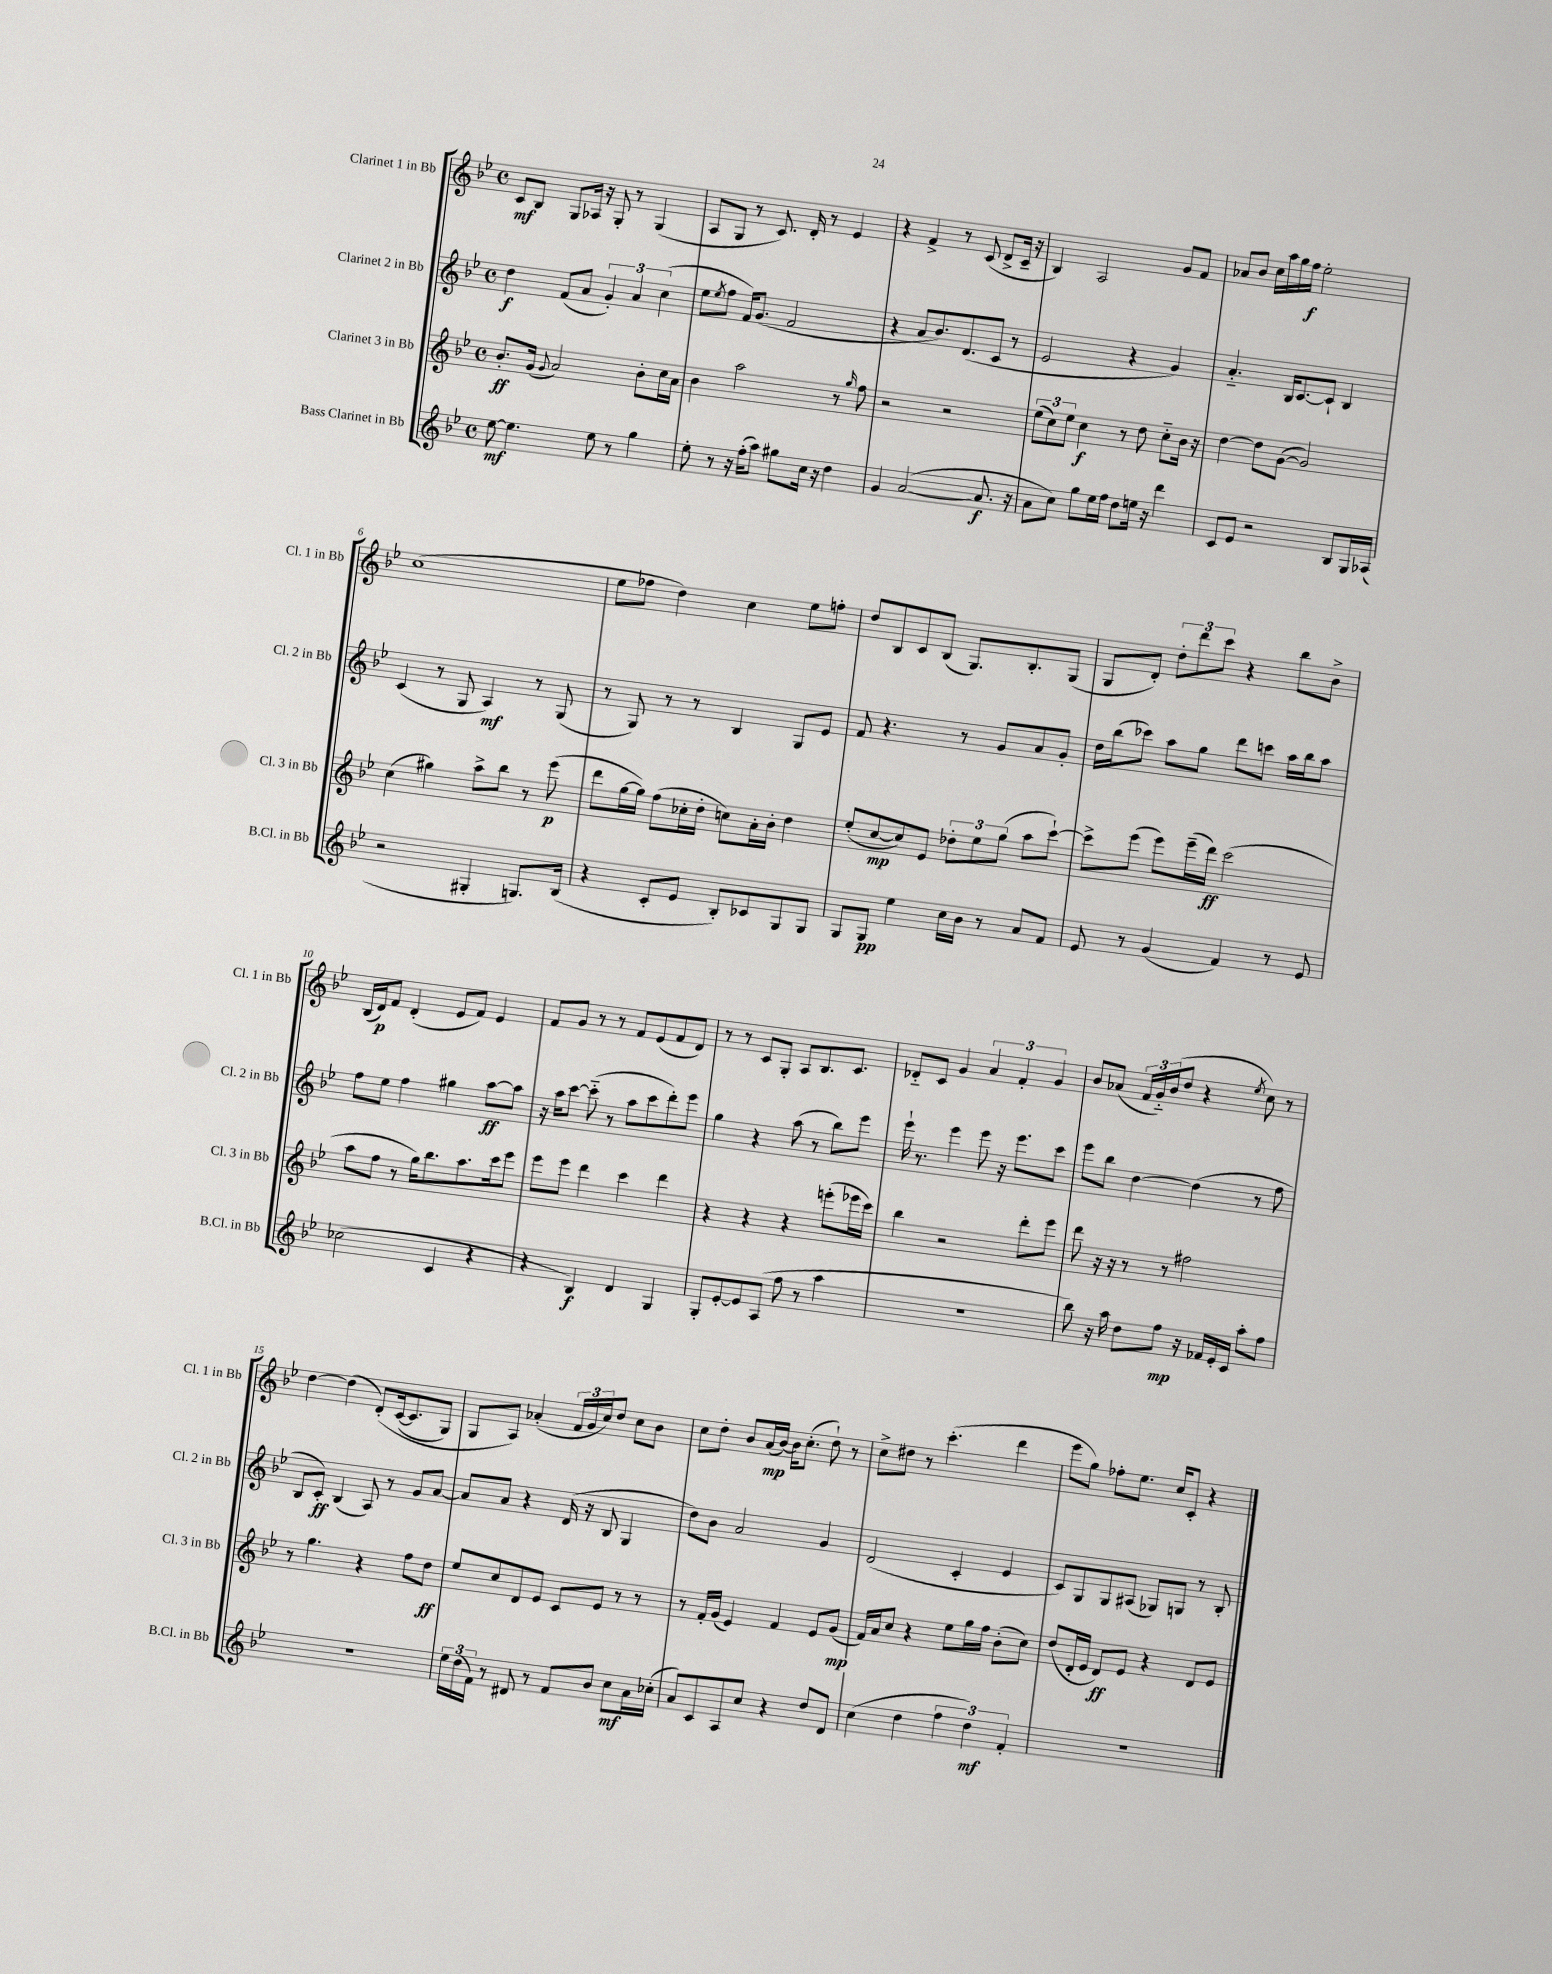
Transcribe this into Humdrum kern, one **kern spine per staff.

**kern	**dynam	**kern	**dynam	**kern	**dynam	**kern	**dynam
*part4	*part4	*part3	*part3	*part2	*part2	*part1	*part1
*staff4	*staff4	*staff3	*staff3	*staff2	*staff2	*staff1	*staff1
*I"Bass Clarinet in Bb	*	*I"Clarinet 3 in Bb	*	*I"Clarinet 2 in Bb	*	*I"Clarinet 1 in Bb	*
*I'B.Cl. in Bb	*	*I'Cl. 3 in Bb	*	*I'Cl. 2 in Bb	*	*I'Cl. 1 in Bb	*
*clefG2	*	*clefG2	*	*clefG2	*	*clefG2	*
*k[b-e-]	*	*k[b-e-]	*	*k[b-e-]	*	*k[b-e-]	*
*M4/4	*	*M4/4	*	*M4/4	*	*M4/4	*
*met(c)	*	*met(c)	*	*met(c)	*	*met(c)	*
=1	=1	=1	=1	=1	=1	=1	=1
[8ee-\	mf	8.b-'/L	ff	4dd\	f	8c/L	mf
4.ee-\]	.	.	.	.	.	8B-/J	.
.	.	(16g/Jk	.	.	.	.	.
.	.	8qqg/	.	.	.	.	.
.	.	2a/)	.	(8f/L	.	8G/L	.
.	.	.	.	8a/J	.	16A-X/Jk	.
.	.	.	.	.	.	16r	.
8ee-\	.	.	.	6g'/)	.	8G'/	.
8r	.	.	.	.	.	8r	.
.	.	.	.	6a/	.	.	.
4gg\	.	8b-'\L	.	.	.	(4G/	.
.	.	.	.	(6cc\	.	.	.
.	.	16cc\L	.	.	.	.	.
.	.	16a\JJ	.	.	.	.	.
=2	=2	=2	=2	=2	=2	=2	=2
8ee-'\	.	4b-\	.	8ee-\L	.	8A/L	.
.	.	.	.	8qee-/	.	.	.
8r	.	.	.	8ff\J	.	8G/J	.
16r	.	2aa\	.	16f/KL)	.	8r	.
(16ff'\KL	.	.	.	(8.g/J	.	.	.
8aa\J)	.	.	.	.	.	8.c/)	.
8gg#X\L	.	.	.	2f/	.	.	.
.	.	.	.	.	.	16d'/	.
16cc\Jk	.	.	.	.	.	8r	.
16r	.	.	.	.	.	.	.
4dd\	.	8r	.	.	.	4e-/	.
.	.	16qqgg/	.	.	.	.	.
.	.	8ff\	.	.	.	.	.
=3	=3	=3	=3	=3	=3	=3	=3
4g/	.	2r	.	4r	.	4r	.
([2a/	.	.	.	8a/L	.	4f^/	.
.	.	.	.	8.b-/)	.	.	.
.	.	2r	.	.	.	8r	.
.	.	.	.	(8.d/	.	.	.
.	.	.	.	.	.	(8c/	.
8.a/]	f	.	.	8c/J	.	8d^/L	.
.	.	.	.	8r	.	16c~/Jk	.
16r	.	.	.	.	.	16r	.
=4	=4	=4	=4	=4	=4	=4	=4
8a\L	.	(12ee-\L	.	2e-/	.	4B-/)	.
.	.	12cc\)	.	.	.	.	.
8cc\J)	.	.	.	.	.	.	.
.	.	12ee-\J	.	.	.	.	.
8gg\L	.	4cc\	f	.	.	2A/	.
16ee-\L	.	.	.	.	.	.	.
16ff\JJ	.	.	.	.	.	.	.
8dd\L	.	8r	.	4r	.	.	.
16een\Jk	.	8dd\	.	.	.	.	.
16r	.	.	.	.	.	.	.
4ddd\	.	8cc\L	.	4g/)	.	8g/L	.
.	.	16b-\Jk	.	.	.	8f/J	.
.	.	16r	.	.	.	.	.
=5	=5	=5	=5	=5	=5	=5	=5
8c/L	.	[4dd\	.	4.a/	.	8a-X/L	.
8e-/J	.	.	.	.	.	8b-/J	.
2r	.	8dd\L]	.	.	.	16cc\LL	.
.	.	.	.	.	.	16aa\	.
.	.	([8g\J	.	16B-/KL	.	16gg\	.
.	.	.	.	[8.c/	.	16ff\JJ	f
.	.	2g/])	.	.	.	2ee-'\	.
.	.	.	.	8c`/J]	.	.	.
8B-/L	.	.	.	4B-/	.	.	.
16G/L	.	.	.	.	.	.	.
(16A-X/JJ	.	.	.	.	.	.	.
!!LO:LB:g=z
=6	=6	=6	=6	=6	=6	=6	=6
2r	.	(4cc\	.	(4c/	.	(1cc	.
.	.	4gg#X\)	.	8r	.	.	.
.	.	.	.	8G/	.	.	.
4G#X'/	.	8aa^\L	.	4A/)	mf	.	.
.	.	8bb-\J	.	.	.	.	.
8.Gn/L)	.	8r	.	8r	.	.	.
.	.	(8eee-\	p	(8G/	.	.	.
(16B-/Jk	.	.	.	.	.	.	.
=7	=7	=7	=7	=7	=7	=7	=7
4r	.	8ddd\L	.	8r	.	8ee-\L	.
.	.	[16gg\L	.	8G/)	.	8ff-X\J	.
.	.	16gg\JJ])	.	.	.	.	.
8c'/L	.	(8ff\L	.	8r	.	4dd\)	.
8e-/J	.	16cc-X'\L	.	8r	.	.	.
.	.	16dd'\JJ	.	.	.	.	.
8B-'/L)	.	8ccn\L)	.	4B-/	.	4cc\	.
8c-X/	.	16a'\L	.	.	.	.	.
.	.	16b-'\JJ	.	.	.	.	.
8G/	.	4dd\	.	8G/L	.	8ee-\L	.
8G/J	.	.	.	8e-/J	.	8ffn'\J	.
=8	=8	=8	=8	=8	=8	=8	=8
8G/L	.	(8ee-'/L	.	8f/	.	8dd/L	.
8G/J	pp	[8cc/	mp	4.r	.	8B-/	.
4ee-\	.	8cc/])	.	.	.	8c/	.
.	.	8e-/J	.	.	.	(8B-/J	.
16cc\LL	.	12dd-X'\L	.	8r	.	8.G/L)	.
16b-\JJ	.	.	.	.	.	.	.
.	.	12ee-\	.	.	.	.	.
8r	.	.	.	8g/L	.	.	.
.	.	(12gg\J	.	.	.	.	.
.	.	.	.	.	.	8.B-'/	.
8a/L	.	8aa\L	.	8a/	.	.	.
8f/J	.	[8ccc`\J)	.	8g'/J	.	(8G/J	.
=9	=9	=9	=9	=9	=9	=9	=9
8e-/	.	8ccc^\L]	.	16dd\LL	.	8G/L	.
.	.	.	.	(16bb-\J	.	.	.
8r	.	(8eee-\J	.	8ccc-X\J)	.	8d'/J)	.
(4g/	.	8eee-\L)	.	8aa\L	.	12dd'\L	.
.	.	.	.	.	.	12ddd\	.
.	.	(16eee-~\L	.	8gg\J	.	.	.
.	.	.	.	.	.	12ccc\J	.
.	.	16ddd\JJ)	ff	.	.	.	.
4f/)	.	(2ccc\	.	8ddd\L	.	4r	.
.	.	.	.	8cccn\J	.	.	.
8r	.	.	.	16aa\LL	.	8bb-\L	.
.	.	.	.	16bb-\J	.	.	.
8e-/	.	.	.	8aa\J	.	8b-^\J	.
!!LO:LB:g=z
=10	=10	=10	=10	=10	=10	=10	=10
(2cc-X\	.	8aa\L	.	8ff\L	.	(16B-/LL	.
.	.	.	.	.	.	16d/J)	p
.	.	8ff\J	.	8ee-\J	.	8f/J	.
.	.	8r	.	4ff\	.	(4d'/	.
.	.	16gg\KL)	.	.	.	.	.
.	.	8.bb-\	.	.	.	.	.
4c/	.	.	.	4gg#X\	.	8e-/L	.
.	.	8.aa\	.	.	.	8f/J)	.
4r	.	.	.	[8aa\L	ff	4e-/	.
.	.	16ccc\k	.	.	.	.	.
.	.	8eee-\J	.	8aa\J]	.	.	.
=11	=11	=11	=11	=11	=11	=11	=11
4r	.	8eee-\L	.	16r	.	8f/L	.
.	.	.	.	16aa\KL	.	.	.
.	.	8eee-\J	.	[8ccc\J	.	8g/J	.
4B-/)	f	4ddd\	.	(8ccc\]	.	8r	.
.	.	.	.	8r	.	8r	.
4d/	.	4ccc\	.	8aa\L	.	8f/L	.
.	.	.	.	8ccc\	.	(8e-/	.
4G/	.	4ddd\	.	8ddd'\)	.	8f/	.
.	.	.	.	8eee-\J	.	8d/J)	.
=12	=12	=12	=12	=12	=12	=12	=12
8G'/L	.	4r	.	4gg\	.	8r	.
[8e-'/	.	.	.	.	.	8r	.
8e-/]	.	4r	.	4r	.	8c/L	.
(8A/J	.	.	.	.	.	8G'/J	.
8ff\	.	4r	.	(8aa\	.	8A/L	.
8r	.	.	.	8r	.	8.B-/	.
4aa\	.	(8eeen'\L	.	8bb-\L)	.	.	.
.	.	.	.	.	.	8.c/J	.
.	.	16eee-X\L	.	8eee-\J	.	.	.
.	.	16ccc\JJ)	.	.	.	.	.
=13	=13	=13	=13	=13	=13	=13	=13
1r	.	4bb-\	.	16eee-`\	.	8d-X/L	.
.	.	.	.	8.r	.	.	.
.	.	.	.	.	.	8c/J	.
.	.	2r	.	4eee-\	.	4g/	.
.	.	.	.	8eee-\	.	6a/	.
.	.	.	.	16r	.	.	.
.	.	.	.	.	.	6f'/	.
.	.	.	.	8.eee-\L	.	.	.
.	.	8ddd'\L	.	.	.	.	.
.	.	.	.	.	.	6g/	.
.	.	8eee-\J	.	8ccc\J	.	.	.
=14	=14	=14	=14	=14	=14	=14	=14
8bb-\)	.	8ddd\	.	8eee-\L	.	8b-/L	.
16r	.	16r	.	8bb-\J	.	(8a-X/J	.
16aa\	.	16r	.	.	.	.	.
8dd\L	.	8r	.	[4dd\	.	24f/LL	.
.	.	.	.	.	.	24g/)	.
.	.	.	.	.	.	(24b-/J	.
8ff\J	mp	8r	.	.	.	8dd/J	.
16r	.	2ff#X\	.	(4dd\]	.	4r	.
16f-X/LL	.	.	.	.	.	.	.
16e-'/	.	.	.	.	.	.	.
16c/JJ	.	.	.	.	.	.	.
.	.	.	.	.	.	8qee-/	.
8aa'\L	.	.	.	8r	.	8cc\)	.
8ff\J	.	.	.	8ff\	.	8r	.
!!LO:LB:g=z
=15	=15	=15	=15	=15	=15	=15	=15
1r	.	8r	.	8B-/L	.	[4dd\	.
.	.	4.gg\	.	8c'/J)	ff	.	.
.	.	.	.	(4B-/	.	(4dd\]	.
.	.	4r	.	8A/)	.	(8d'/L)	.
.	.	.	.	8r	.	([16c/k	.
.	.	.	.	.	.	8.c/]	.
.	.	8ff\L	.	8g/L	.	.	.
.	.	8dd\J	ff	[8a/J	.	8G/J)	.
=16	=16	=16	=16	=16	=16	=16	=16
24ee-\LL	.	8ee-/L	.	8a/L]	.	8G/L	.
(24dd\	.	.	.	.	.	.	.
24f\JJ)	.	.	.	.	.	.	.
8r	.	8cc/	.	8a/J	.	8A/J)	.
8d#X/	.	8d/	.	4r	.	(4a-X'/	.
8r	.	8e-/J	.	.	.	.	.
8f/L	.	8c/L	.	(16d/	.	24f/LL	.
.	.	.	.	.	.	24g/	.
.	.	.	.	16r	.	.	.
.	.	.	.	.	.	24cc/J)	.
8b-/J	.	8e-/J	.	8B-/	.	8dd/J	.
8cc\L	mf	8r	.	4G/	.	8cc\L	.
16a\L	.	8r	.	.	.	8b-\J	.
(16cc-X'\JJ	.	.	.	.	.	.	.
=17	=17	=17	=17	=17	=17	=17	=17
8a/L)	.	8r	.	8dd\L)	.	8cc\L	.
8c/	.	16f'/LL	.	8b-\J	.	8dd'\J	.
.	.	(16g/JJ	.	.	.	.	.
8A/	.	4e-/)	.	2a/	.	8b-/L	.
8cc/J	.	.	.	.	.	(16a/L	mp
.	.	.	.	.	.	[16b-/JJ)	.
4r	.	4f/	.	.	.	16b-\KL]	.
.	.	.	.	.	.	(8.cc'\J	.
8dd/L	.	8e-/L	.	4g/	.	8dd`\)	.
8d/J	.	(8g/J	mp	.	.	8r	.
=18	=18	=18	=18	=18	=18	=18	=18
(4cc\	.	16f/LL)	.	(2d/	.	8cc^\L	.
.	.	16a/J	.	.	.	.	.
.	.	8cc/J	.	.	.	8dd#X\J	.
4dd\	.	4r	.	.	.	8r	.
.	.	.	.	.	.	(4.ccc'\	.
6ff\	.	8ee-\L	.	4c'/	.	.	.
.	.	16gg\L	.	.	.	.	.
6dd\)	mf	.	.	.	.	.	.
.	.	16ff\JJ	.	.	.	.	.
.	.	(8b-'\L	.	4e-/	.	4ddd\	.
6f'/	.	.	.	.	.	.	.
.	.	8cc\J)	.	.	.	.	.
=19	=19	=19	=19	=19	=19	=19	=19
1r	.	(8dd/L	.	8c/L)	.	8eee-\L	.
.	.	16d'/L	.	8G/	.	8gg\J)	.
.	.	16e-/JJ	.	.	.	.	.
.	.	8d/L)	ff	8G/	.	8ff-X'\L	.
.	.	8e-/J	.	(8A#X/J	.	8.ee-\J	.
.	.	4r	.	8G-X/L)	.	.	.
.	.	.	.	.	.	16cc/KL	.
.	.	.	.	8Gn/J	.	8c'/J	.
.	.	8d/L	.	8r	.	4r	.
.	.	8e-/J	.	8B-'/	.	.	.
==	==	==	==	==	==	==	==
*-	*-	*-	*-	*-	*-	*-	*-
